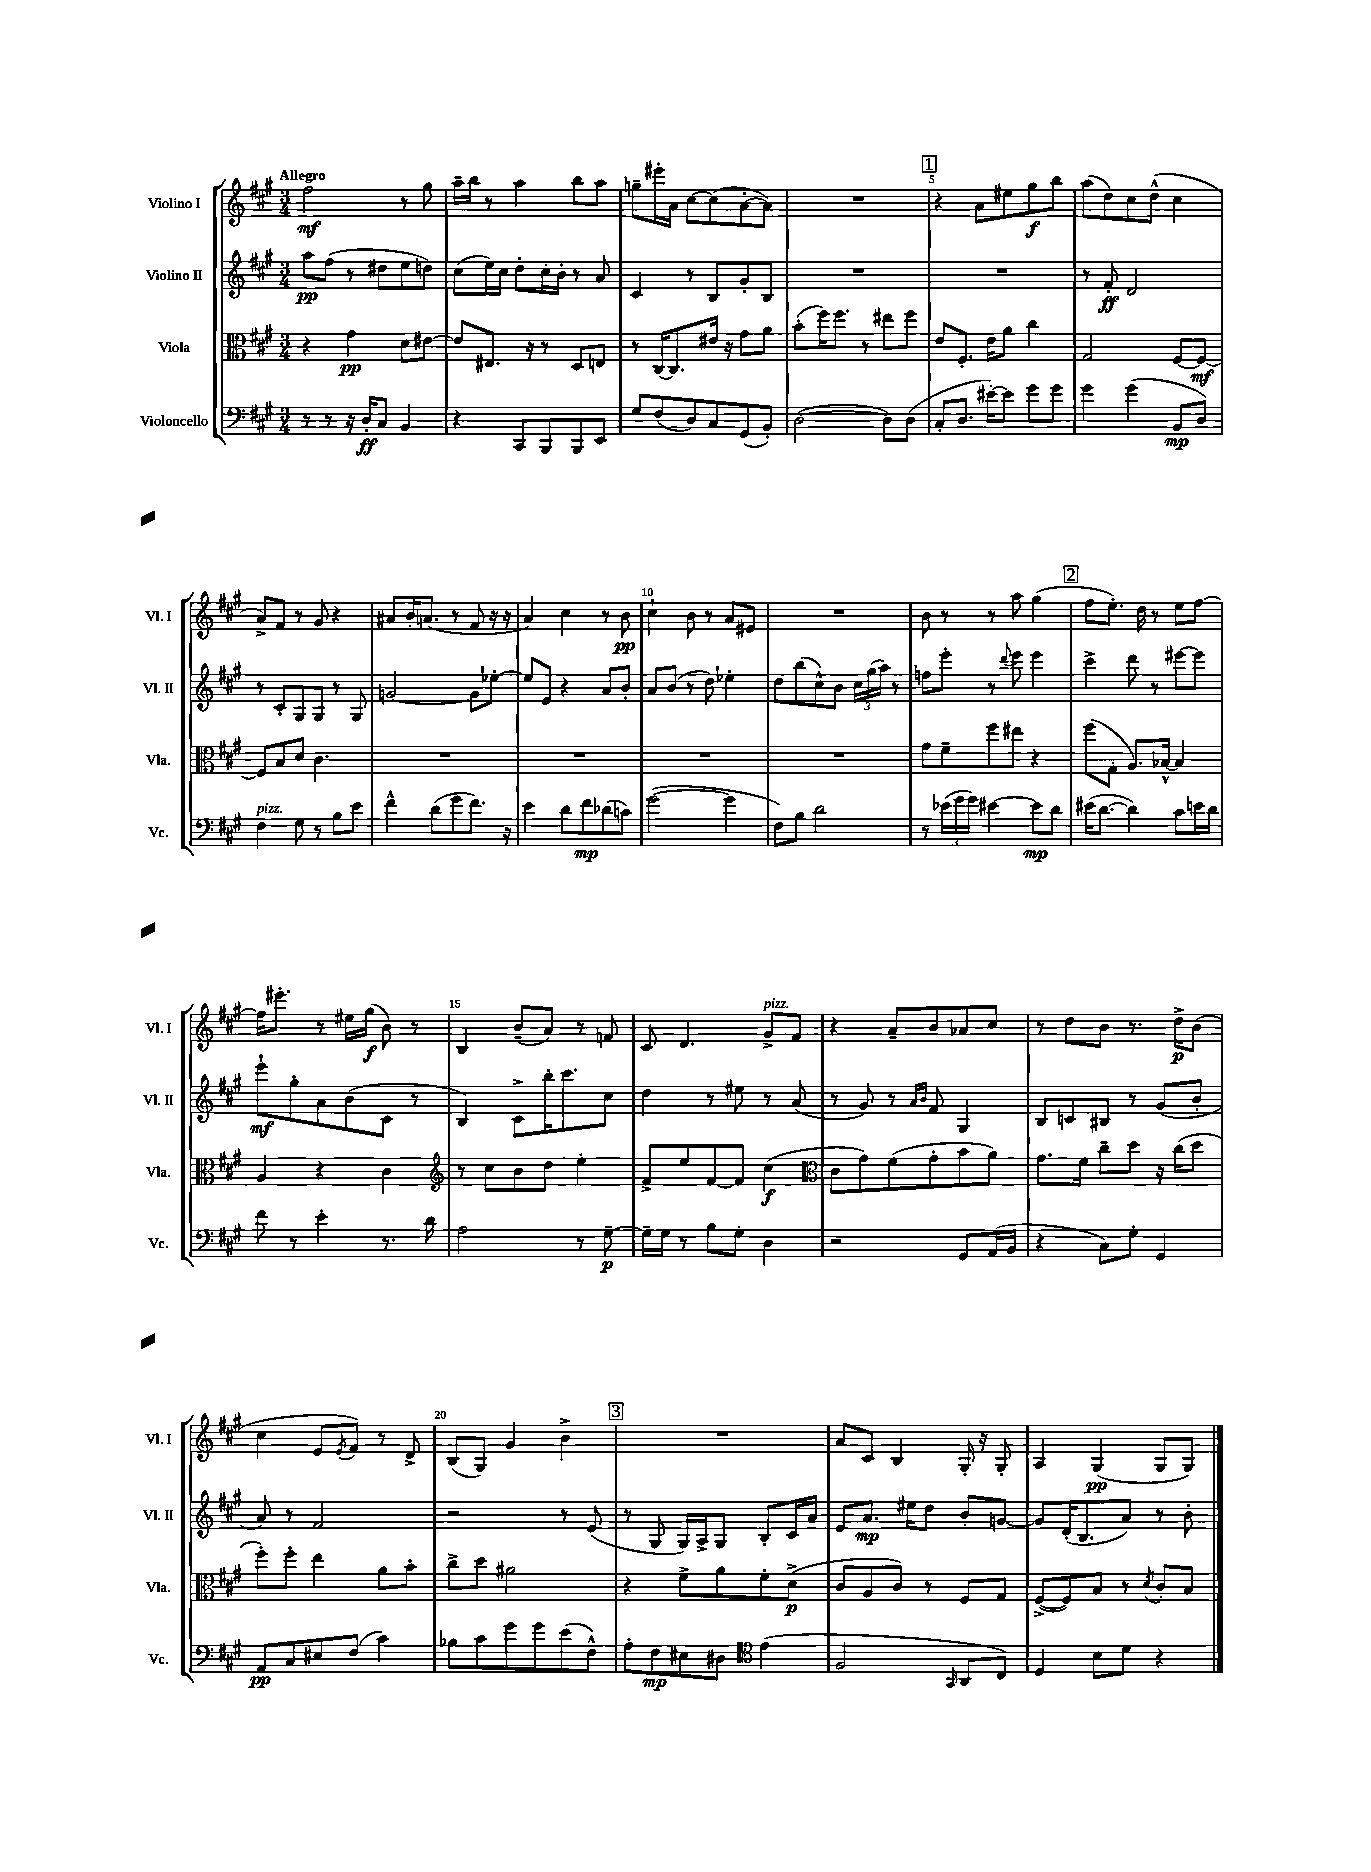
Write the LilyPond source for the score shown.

<<
\new StaffGroup <<
\new Staff = "s0" \with { instrumentName = "Violino I" shortInstrumentName = "Vl. I" } {
    \clef treble \key a \major \numericTimeSignature \time 3/4 \tempo "Allegro"
    fis''2\mf r8 gis''8 |
    a''16-- b''16 r8 a''4 b''8 a''8 |
    g''8-- eis'''16-. a'16 cis''8~ cis''8( a'8~-. a'8) |
    R2. |
    \mark \markup { \box "1" } r4 a'8 eis''8 gis''8\f b''8 |
    a''8( d''8) cis''8 d''8-^( cis''4 |
    a'8->) fis'8 r8 gis'8 r4 |
    ais'8 b'16-. a'8.( r8 fis'8 r16 r16 |
    a'4) cis''4 r8 b'8\pp |
    cis''4-! b'8 r8 a'8 eis'8 |
    R2. |
    b'8 r8 r8 a''8 gis''4( |
    \mark \markup { \box "2" } fis''8 e''8.-.) d''16 r8 e''8 fis''8~ |
    fis''16 eis'''8.-. r8 eis''16 gis''16\f( b'8) r8 |
    b4 b'8--( a'8) r8 f'8 |
    cis'8 d'4. gis'8->^\markup { \italic "pizz." } fis'8 |
    r4 a'8-- b'8 aes'8 cis''8 |
    r8 d''8 b'8 r8. d''16->\p b'8( |
    cis''4 e'8 \acciaccatura { e'8 } fis'8) r8 d'8-> |
    b8( gis8) gis'4 b'4-> |
    \mark \markup { \box "3" } R2. |
    a'8 cis'8 b4 gis16-. r16 gis8-. |
    a4 gis4\pp( gis8 gis8) \bar "|." |
}
\new Staff = "s1" \with { instrumentName = "Violino II" shortInstrumentName = "Vl. II" } {
    \clef treble \key a \major \numericTimeSignature \time 3/4
    a''8\pp fis''8( r8 dis''8 e''8 d''8) |
    cis''8( e''16) cis''16 d''8-. cis''16-. b'16-. r8 a'8 |
    cis'4 r8 b8 gis'8-. b8 |
    R2. |
    \mark \markup { \box "1" } R2. |
    r8 fis'8-.\ff d'2 |
    r8 cis'8-. gis8 gis8 r8 gis8 |
    g'2~ g'8 ees''8~-. |
    ees''8 e'8 r4 a'8 b'8-. |
    a'8 b'8( r8 d''8) ees''4-. |
    d''8 b''8( cis''8-^) b'8 \tuplet 3/2 { cis''16 gis''16( a''16) } r8 |
    f''8 e'''8-. r8 \appoggiatura { d'''8 } e'''8 e'''4 |
    \mark \markup { \box "2" } cis'''4-> d'''8 r8 eis'''8~ eis'''8 |
    e'''8-!\mf gis''8-. a'8 b'8( cis'8 r8 |
    b4) cis'8-> b''16-. cis'''8. cis''8 |
    d''4 r8 eis''8 r8 a'8( |
    r8 gis'8) r8 \grace { a'16 b'16 } fis'8 gis4 |
    b8 c'8 bis8 r8 gis'8( b'8-. |
    a'8) r8 fis'2 |
    r2 r8 e'8( |
    \mark \markup { \box "3" } r8 gis8 gis16) a16-> gis8 b8-. cis'16 a'16 |
    e'8 a'8.\mp eis''16 d''8 b'8-. g'8~ |
    g'8 d'16-.( b8. a'8) r8 b'8-. \bar "|." |
}
\new Staff = "s2" \with { instrumentName = "Viola" shortInstrumentName = "Vla." } {
    \clef alto \key a \major \numericTimeSignature \time 3/4
    r4 gis'4\pp d'8 eis'8~ |
    eis'8 eis8. r16 r8 d8 e8 |
    r8 cis16~ cis8. eis'16 r16 gis'8 a'8 |
    b'8-.( fis''16) fis''8. r8 eis''8 fis''8 |
    \mark \markup { \box "1" } e'8 fis8.-. e'16 a'8 cis''4 |
    gis2 fis8~ fis8~\mf |
    fis8 b8 d'8 cis'4. |
    R2. |
    R2. |
    R2. |
    R2. |
    gis'8 fis'8-- fis''8 eis''8 r4 |
    \mark \markup { \box "2" } fis''8( gis8-. a8.) bes16~-^ bes4 |
    a4 r4 cis'4 |
    \clef treble r8 cis''8 b'8 d''8 e''4-. |
    fis'8-> e''8 fis'8~ fis'8 cis''4\f( |
    \clef alto cis'8 gis'8) fis'8( gis'8-. b'8 a'8) |
    gis'8. fis'16 cis''8-- d''8 r16 cis''16( d''8 |
    fis''8-.) fis''8-. e''4 a'8 b'8-. |
    cis''8-> d''8 ais'2 |
    \mark \markup { \box "3" } r4 fis'8-> a'8 fis'8-. d'8->\p( |
    cis'8 a8 cis'8) r8 fis8 gis8 |
    fis8~->( fis8) b8 r8 \acciaccatura { d'8 } cis'8-. b8 \bar "|." |
}
\new Staff = "s3" \with { instrumentName = "Violoncello" shortInstrumentName = "Vc." } {
    \clef bass \key a \major \numericTimeSignature \time 3/4
    r8 r8 r16 d16-.\ff cis8 b,4 |
    r4 cis,8 b,,8 b,,8 e,8 |
    gis8 fis8( d8) cis8 gis,8( b,8-.) |
    d2~( d8) d8( |
    \mark \markup { \box "1" } cis8-. d8. eis'16~-.) eis'8 gis'8 gis'8 |
    gis'4 gis'4( b,8\mp d8) |
    fis4^\markup { \italic "pizz." } gis8 r8 b8 e'8 |
    fis'4-^ d'8( gis'8 fis'8.) r16 |
    e'4 d'8 fis'8\mp des'8( c'8) |
    gis'2~( gis'4 |
    fis8) b8 d'2 |
    r8 \tuplet 3/2 { ees'16( gis'16 gis'16) } eis'4~ eis'8\mp d'8 |
    \mark \markup { \box "2" } eis'16( d'8.~ d'4) cis'8 e'16 d'16 |
    fis'8 r8 e'4-. r8. d'16 |
    a2 r8 gis8~--\p |
    gis16-- gis16 r8 b8 gis8-. d4 |
    r2 gis,8 a,16( b,16 |
    r4 cis8) gis8-. gis,4 |
    a,8\pp cis8 eis8 fis8( cis'4) |
    bes8 cis'8 gis'8 gis'8 e'8( fis8-^) |
    \mark \markup { \box "3" } a8-. fis8\mp eis8 dis8 \clef tenor e'4( |
    fis2 \grace { gis,16 } a,8 cis8) |
    d4 b8 d'8 r4 \bar "|." |
}
>>
>>
\layout { \context { \Score \override BarNumber.break-visibility = ##(#f #t #t) barNumberVisibility = #(every-nth-bar-number-visible 5) } }
